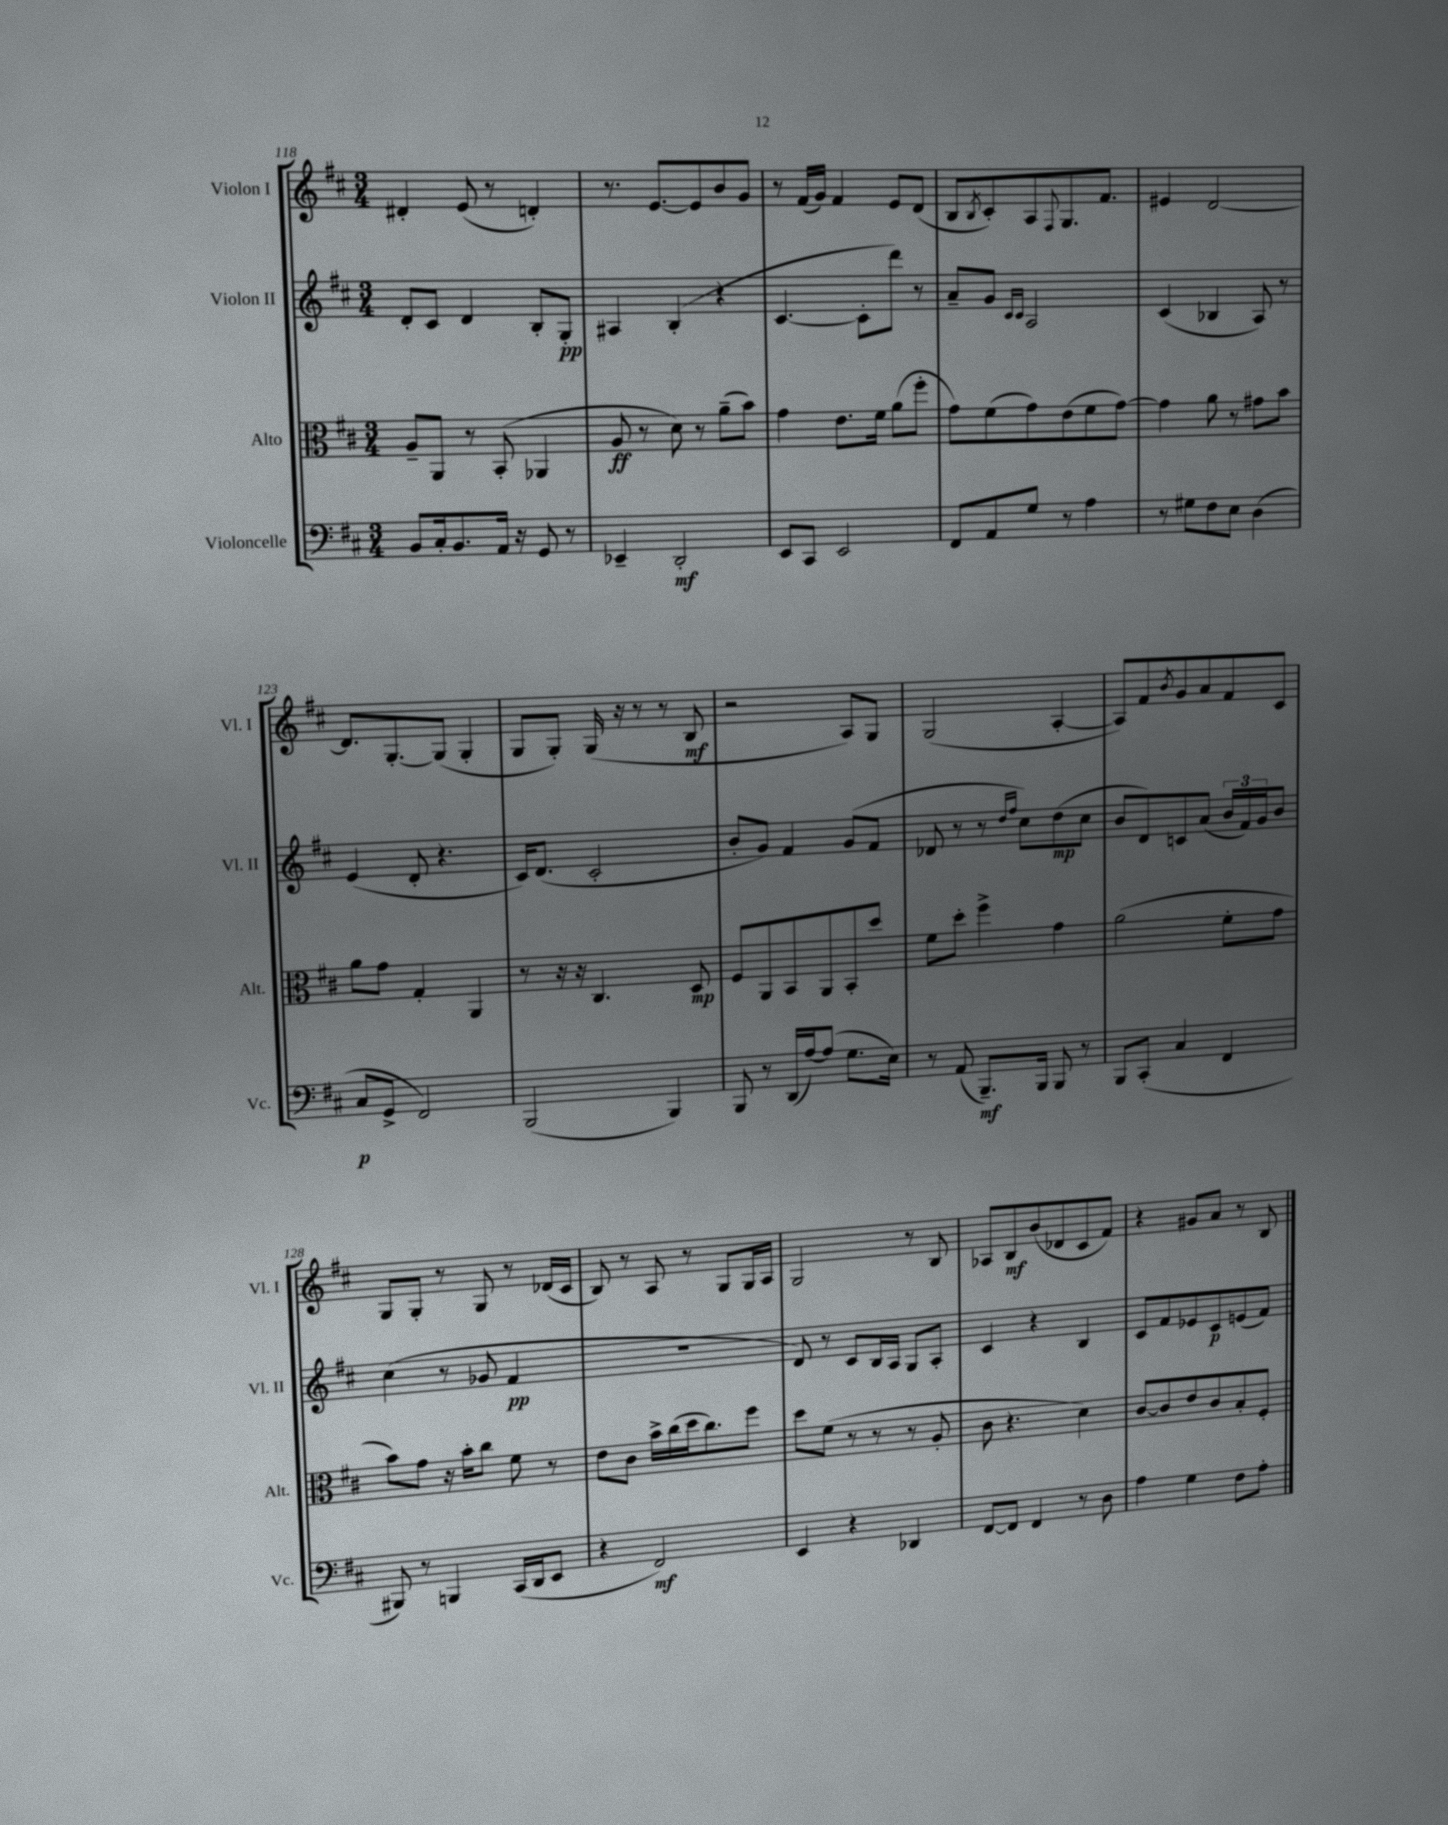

**kern	**kern	**kern	**kern
*staff4	*staff3	*staff2	*staff1
*clefF4	*clefC3	*clefG2	*clefG2
*k[f#c#]	*k[f#c#]	*k[f#c#]	*k[f#c#]
*M3/4	*M3/4	*M3/4	*M3/4
8BB	8A~	8d'	4d#'
16C#'	8AA	8c#	.
8.BB	.	.	.
.	8r	4d	(8e
16AA	(8BB'	.	8r
16r	.	.	.
8GG	4AA-	8B'	4d')
8r	.	8G'	.
=	=	=	=
4EE-~	8A	4A#	8.r
.	8r	.	.
.	.	.	[8.e
2DD'	8d)	(4B'	.
.	8r	.	8e]
.	(8a~	4r	8b
.	8b)	.	8g
=	=	=	=
8EE	4g	[4.c#	8r
8CC#	.	.	(16f#
.	.	.	16g)
2EE	8.e	.	4f#
.	.	8c#']	.
.	16f#	.	.
.	(8a	8ddd)	8e
.	8ff#'	8r	(8d
=	=	=	=
8FF#	8g)	8a~	8B
.	.	.	8qB
8AA	(8f#	8g	8c#')
.	.	16qqc#	.
.	.	16qqc#	.
8G	8g)	2A	8A
.	.	.	8qqF#
8r	(8e	.	8.G
4A	8f#	.	.
.	.	.	8.f#
.	[8g)	.	.
=	=	=	=
8r	4g]	(4c#	4e#
8G#	.	.	.
8F#	8a	4B-	[2d
8E	8r	.	.
(4D	8g#	8A)	.
.	8b	8r	.
=	=	=	=
8C#	8a	(4e	8.d]
8GG^	8g	.	.
.	.	.	[8.G'
2FF#)	4G'	8d'	.
.	.	4.r	(8G]
.	4AA	.	4G'
=	=	=	=
(2BBB	8r	16c#)	8G
.	.	(8.d	.
.	16r	.	8G')
.	16r	.	.
.	4.C#	2c#'	(16G
.	.	.	16r
.	.	.	8r
4BBB)	.	.	8r
.	8D	.	8B
=	=	=	=
8BBB	8F#	8b'	2r
8r	8AA	8g)	.
(16DD	8BB	4f#	.
[16A)	.	.	.
(8A]	8AA	.	.
8.G	8BB'	(8g	8A)
.	8dd	8f#	8G
16E)	.	.	.
=	=	=	=
8r	8f#	8d-	(2G
(8AA	8dd'	8r	.
8.BBB~)	4ff#^	8r	.
.	.	16qqdd	.
.	.	16qqff#	.
.	.	8cc#)	.
16BBB	.	.	.
8BBB	4g	(8dd	[4A'
8r	.	8cc#	.
=	=	=	=
8BBB	(2a	8b	8A])
(8CC#'	.	8d)	8f#
.	.	.	8qb
4C#	.	8c	8g
.	.	(8a	8a
4FF#	8f#'	24b	8f#
.	.	24f#)	.
.	.	24g	.
.	8g	8b	8c#
=	=	=	=
8BBB#)	8b)	(4cc#	8G
8r	8g	.	8G'
4BBB	16r	8r	8r
.	16b'	.	.
.	8cc#	8g-	8G
(16CC#	8f#	4f#	8r
16DD	.	.	.
8EE	8r	.	(16d-
.	.	.	16c#
=	=	=	=
4r	8e	2.r	8B)
.	8c#	.	8r
2FF#)	16b^	.	8A
.	(16cc#	.	.
.	16dd	.	8r
.	8.cc#)	.	.
.	.	.	8G
.	8ff#	.	16G
.	.	.	16A
=	=	=	=
4EE	8dd	8d)	2G
.	(8f#	8r	.
4r	8r	8c#	.
.	8r	16B	.
.	.	16A	.
4DD-	8r	8G	8r
.	8A'	8A'	8B
=	=	=	=
[8FF#	8c#	4c#	8A-
8FF#]	4.r	.	8B
4FF#	.	4r	(8b
.	.	.	8d-
8r	4d)	4B	8c#
8D	.	.	8f#)
=	=	=	=
4A	[8c#	8c#	4r
.	8c#]	8f#	.
4G	8e	8e-	8g#
.	8c#	8c#	8a
8F#	8B'	(8e	8r
8A'	8F#'	8f#)	8B
==	==	==	==
*-	*-	*-	*-
